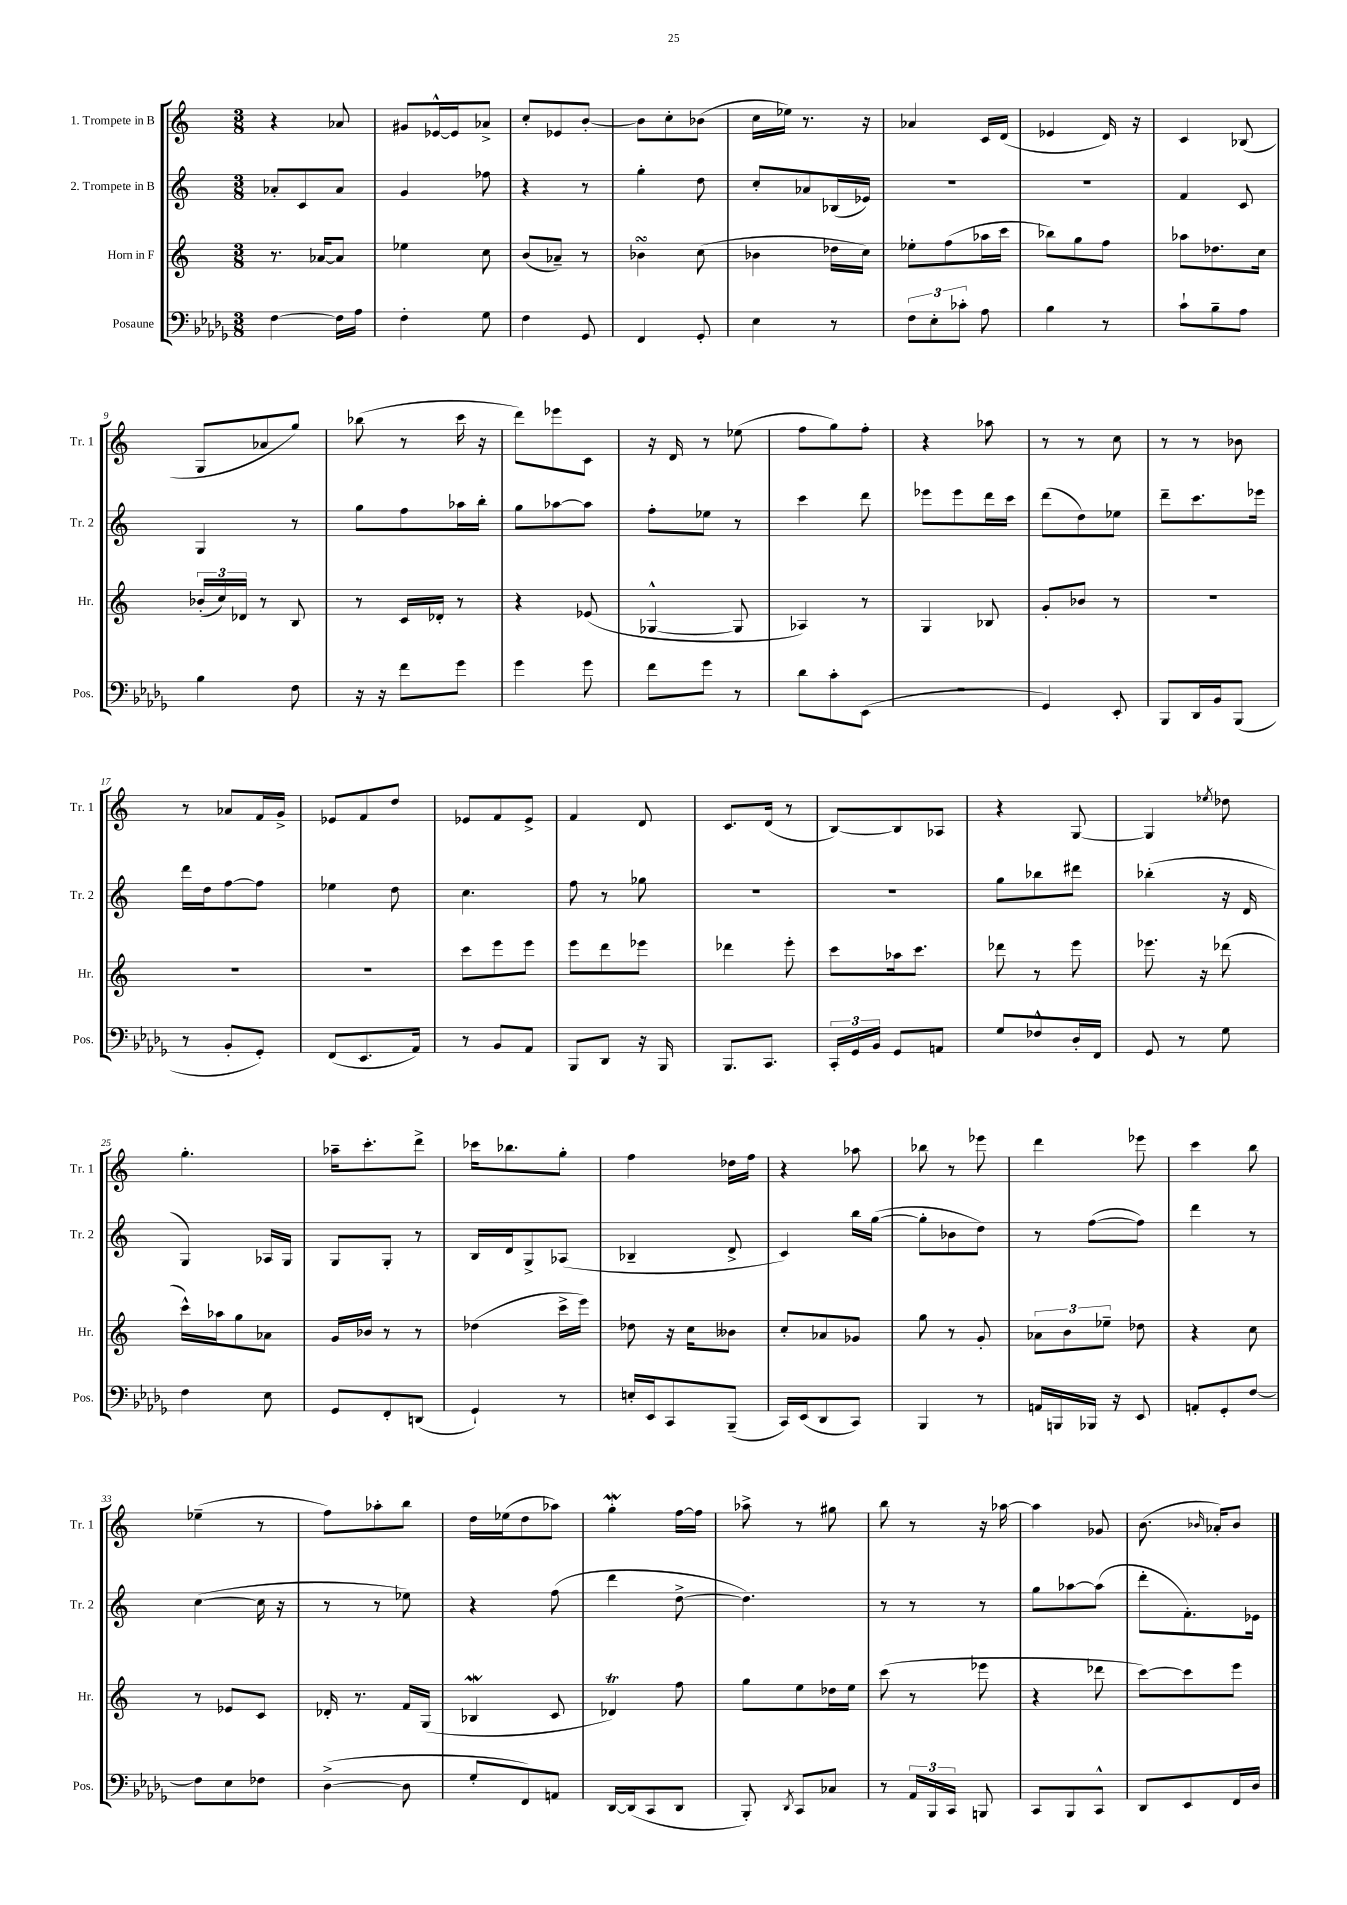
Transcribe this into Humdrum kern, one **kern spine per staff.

**kern	**kern	**kern	**kern
*staff4	*staff3	*staff2	*staff1
*clefF4	*clefG2	*clefG2	*clefG2
*k[b-e-a-d-g-]	*k[]	*k[]	*k[]
*M3/8	*M3/8	*M3/8	*M3/8
[4F	8.r	8a-'	4r
.	.	8c	.
.	[16a-	.	.
16F]	8a-]	8a-	8a-
16A-	.	.	.
=	=	=	=
4F'	4ee-	4g	8g#
.	.	.	[16e-^^
.	.	.	16e-]
8G-	8cc	8ff-	8a-^
=	=	=	=
4F	(8b	4r	8cc'
.	8a-~)	.	8e-
8GG-	8r	8r	[8b'
=	=	=	=
4FF	4b-	4gg'	8b]
.	.	.	8cc'
8GG-'	(8cc	8dd	(8b-
=	=	=	=
4E-	4b-	8cc'	16cc
.	.	.	16ee-)
.	.	8a-	8.r
8r	16dd-	(16B-	.
.	16cc)	16e-)	16r
=	=	=	=
12F	8ee-'	4.r	4a-
12E-'	.	.	.
.	(8ff	.	.
12c-'	.	.	.
8A-	16aa-	.	16c
.	16ccc	.	(16d
=	=	=	=
4B-	8bb-)	4.r	4e-
.	8gg	.	.
8r	8ff	.	16d)
.	.	.	16r
=	=	=	=
8c`	8aa-	4f	4c
8B-~	8.dd-	.	.
8A-	.	8c	(8B-
.	16cc	.	.
=	=	=	=
4B-	(24b-'	4G	8G
.	24cc)	.	.
.	24d-	.	.
.	8r	.	8a-
8F	8B	8r	8gg)
=	=	=	=
16r	8r	8gg	(8bb-
16r	.	.	.
8f	16c	8ff	8r
.	16d-'	.	.
8g-	8r	16aa-	16ccc
.	.	16bb'	16r
=	=	=	=
4g-	4r	8gg	8ddd)
.	.	[8aa-	8eee-
8g-	(8e-	8aa-]	8c
=	=	=	=
8f	[4G-^^	8ff'	16r
.	.	.	16d
8g-	.	8ee-	8r
8r	8G-]	8r	(8ee-
=	=	=	=
8d-	4A-)	4ccc	8ff
8c'	.	.	8gg)
(8EE-	8r	8ddd	8ff'
=	=	=	=
4.r	4G	8eee-	4r
.	.	8eee-	.
.	8B-	16ddd	8aa-
.	.	16ccc	.
=	=	=	=
4GG-)	8g'	(8ddd	8r
.	8b-	8dd)	8r
8EE-'	8r	8ee-	8cc
=	=	=	=
8BBB-	4.r	8ddd~	8r
16DD-	.	8.ccc	8r
16BB-	.	.	.
(8BBB-	.	.	8b-
.	.	16eee-	.
=	=	=	=
8r	4.r	16ddd	8r
.	.	16dd	.
8BB-'	.	[8ff	8a-
8GG-')	.	8ff]	16f
.	.	.	16g^
=	=	=	=
(8FF	4.r	4ee-	8e-
8.EE-	.	.	8f
.	.	8dd	8dd
16AA-)	.	.	.
=	=	=	=
8r	8ccc	4.cc	8e-
8BB-	8eee	.	8f
8AA-	8eee	.	8e-^
=	=	=	=
8BBB-	8eee	8ff	4f
8DD-	8ddd	8r	.
16r	8eee-	8gg-	8d
16BBB-	.	.	.
=	=	=	=
8.BBB-	4ddd-	4.r	8.c
8.CC	.	.	(16d
.	8eee'	.	8r
=	=	=	=
24CC'	8ccc	4.r	[8B)
24GG-	.	.	.
24BB-	.	.	.
8GG-	16aa-	.	8B]
.	8.ccc	.	.
8AA	.	.	8A-
=	=	=	=
8G-	8ddd-	8gg	4r
8F-^^	8r	8bb-	.
16D-'	8eee	8ddd#	[8G
16FF	.	.	.
=	=	=	=
8GG-	8.eee-	(4bb-'	4G]
8r	.	.	.
.	16r	.	.
.	.	.	8qee-
8G-	(8ddd-	16r	8dd-
.	.	16d	.
=	=	=	=
4F	16ccc^^)	4G)	4.gg'
.	16aa-	.	.
.	8gg	.	.
8E-	8a-	16A-	.
.	.	16G	.
=	=	=	=
8GG-	16g	8G	16aa-~
.	16b-	.	8.ccc'
8FF'	8r	8G'	.
(8DD	8r	8r	8ddd^
=	=	=	=
4GG-`)	(4dd-	16B	16ccc-
.	.	16d	8.bb-
.	.	8G^	.
8r	16ccc^	(8A-	8gg'
.	16eee)	.	.
=	=	=	=
16E'	8dd-	4B-~	4ff
16EE-	.	.	.
8CC	16r	.	.
.	16cc	.	.
(8BBB-~	8b--	8d^	16dd-
.	.	.	16ff
=	=	=	=
16CC)	8cc'	4c)	4r
(16EE-	.	.	.
8DD-	8a-	.	.
8CC)	8g-	16bb	8aa-
.	.	([16gg	.
=	=	=	=
4BBB-	8gg	8gg']	8bb-
.	8r	8b-	8r
8r	8g'	8dd)	8eee-
=	=	=	=
16AA	12a-	8r	4ddd
16BBB	.	.	.
.	12b	.	.
16BBB-	.	([8ff	.
.	12ee-~	.	.
16r	.	.	.
8EE-	8dd-	8ff])	8eee-
=	=	=	=
8AA'	4r	4ddd	4ccc
8GG-'	.	.	.
[8F	8cc	8r	8bb
=	=	=	=
8F]	8r	([4cc	(4ee-~
8E-	8e-	.	.
8F-	8c	16cc]	8r
.	.	16r	.
=	=	=	=
([4D-^	16d-'	8r	8ff)
.	8.r	.	.
.	.	8r	8aa-'
8D-]	16f	8ee-)	8bb
.	(16G	.	.
=	=	=	=
8G-'	4B-	4r	16dd
.	.	.	(16ee-
8FF)	.	.	8dd
8AA	8c	(8ff	8aa-)
=	=	=	=
[16DD-	4d-)	4ddd	4gg'
(16DD-]	.	.	.
8CC	.	.	.
8DD-	8ff	[8dd^	[16ff
.	.	.	16ff]
=	=	=	=
8BBB-')	8gg	4.dd])	8aa-^
8qDD-	.	.	.
8CC	8ee	.	8r
8C-	16dd-	.	8gg#
.	16ee	.	.
=	=	=	=
8r	(8ccc	8r	8bb
24AA-	8r	8r	8r
24BBB-	.	.	.
24CC	.	.	.
8BBB	8eee-	8r	16r
.	.	.	[16aa-
=	=	=	=
8CC	4r	8gg	4aa-]
8BBB-	.	[8aa-	.
8CC^^	8ddd-	(8aa-]	8g-
=	=	=	=
8DD-	[8ccc)	8ddd'	(8.b
8EE-	8ccc]	8.f')	.
.	.	.	16qqb-
.	.	.	16a-')
16FF	8eee	.	8b-
16D-	.	16e-	.
==	==	==	==
*-	*-	*-	*-
